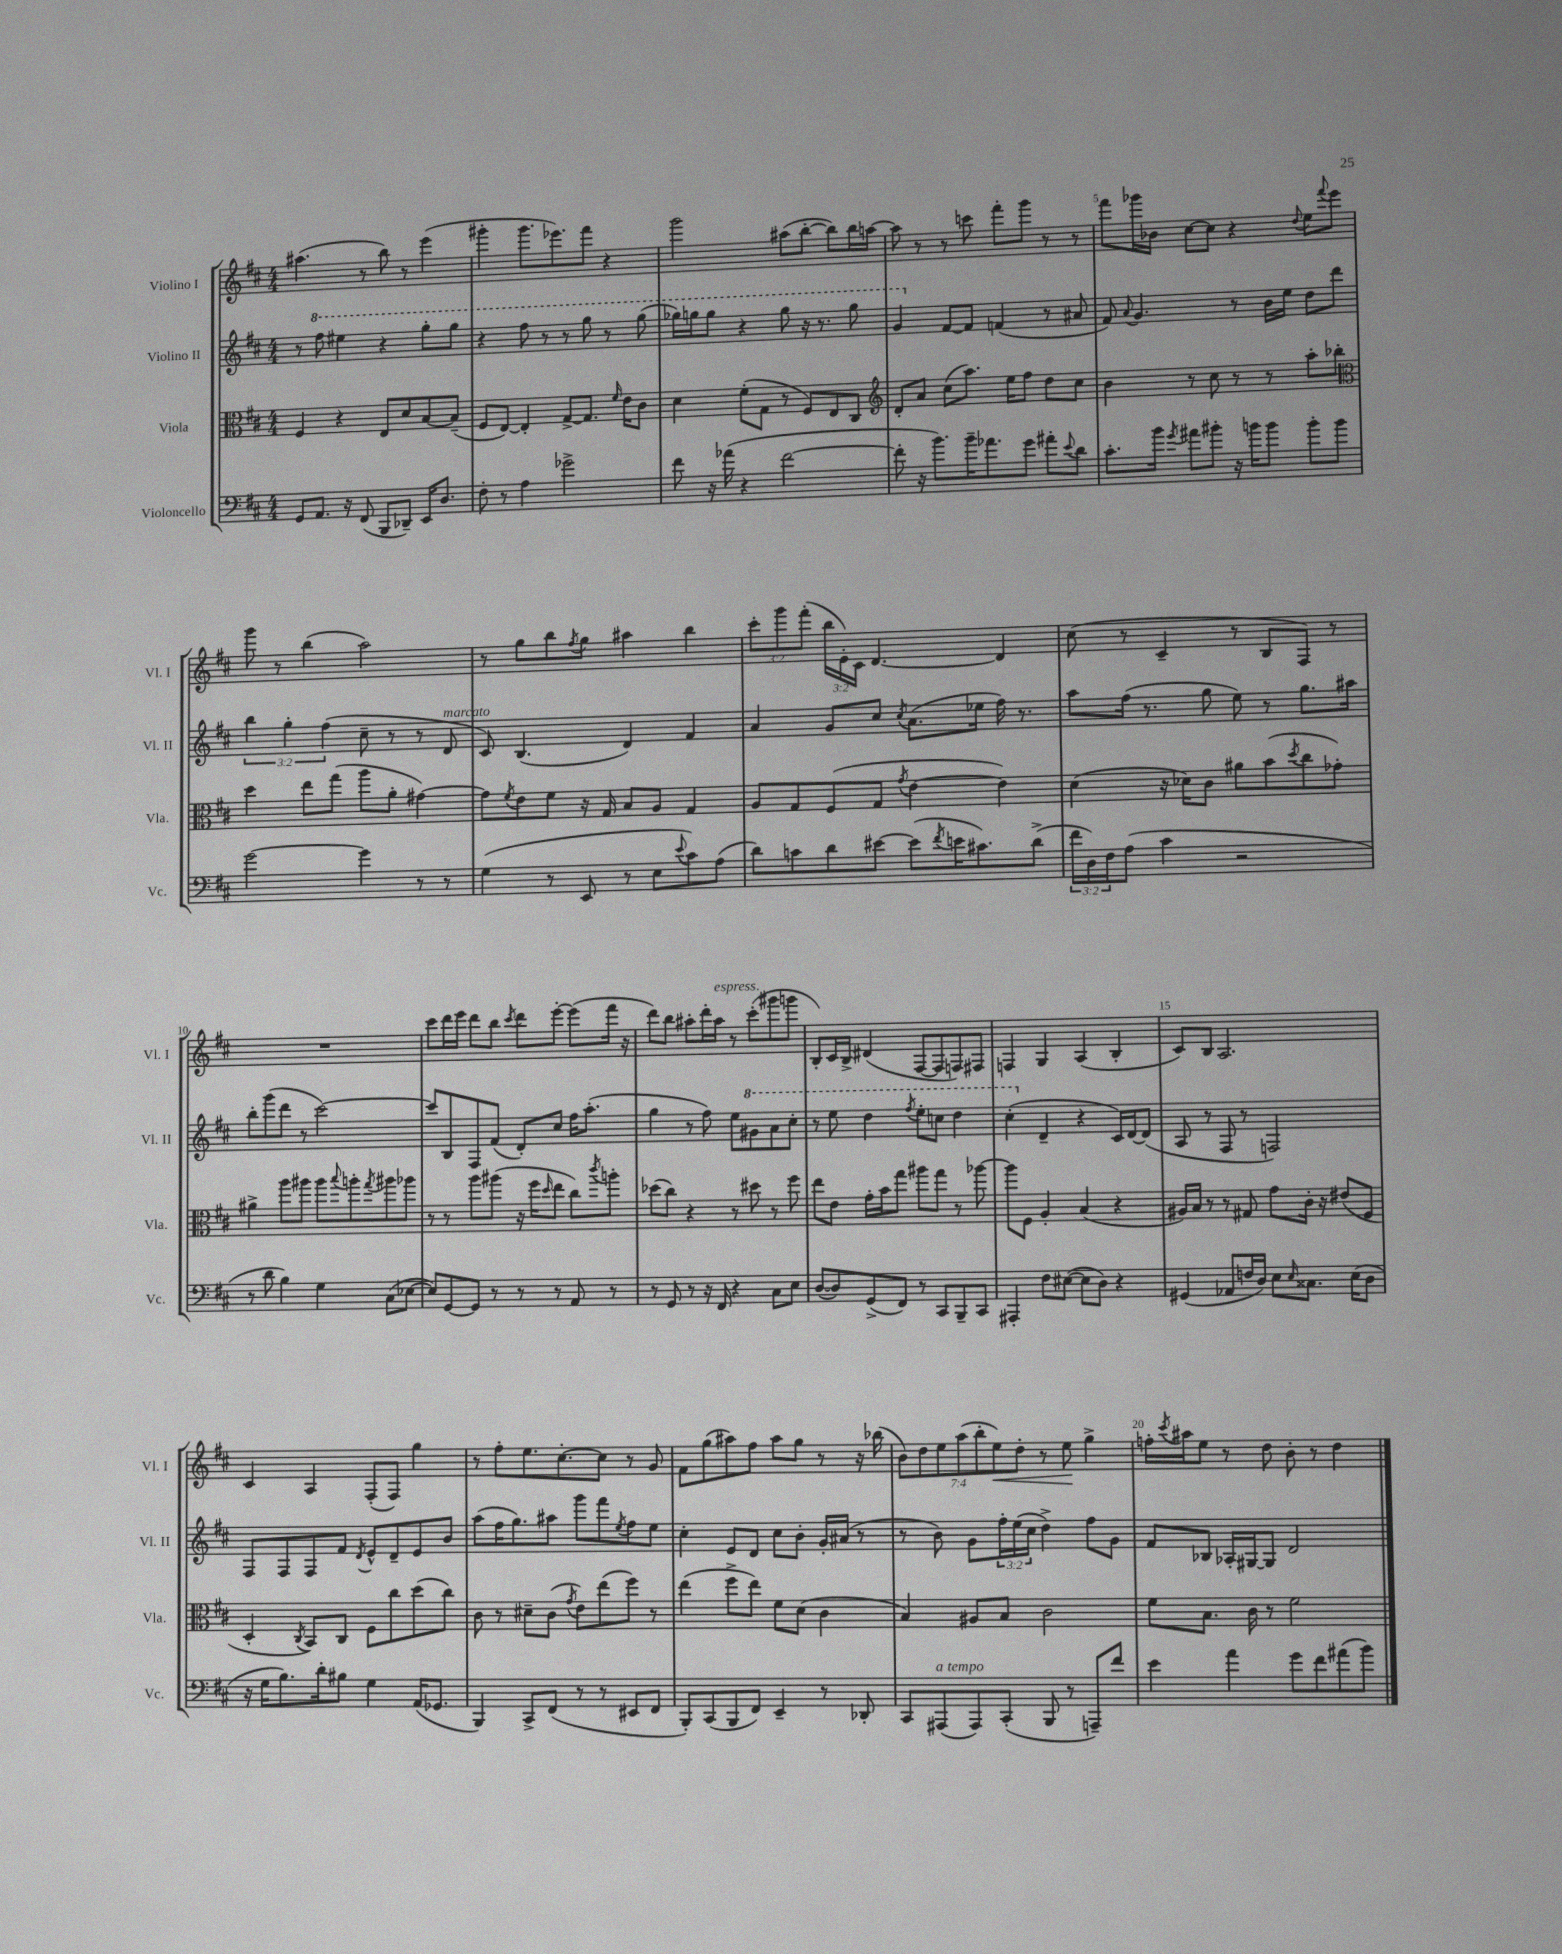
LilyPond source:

<<
\new StaffGroup <<
\new Staff = "s0" \with { instrumentName = "Violino I" shortInstrumentName = "Vl. I" } {
    \clef treble \key d \major \numericTimeSignature \time 4/4 \override Staff.TupletNumber.text = #tuplet-number::calc-fraction-text
    ais''4.( r8 b''8) r8 e'''4( |
    gis'''4-. gis'''8. ees'''8.) fis'''8 r4 |
    g'''2 ais''8( b''8~-. b''8) b''16 a''16~ |
    a''8 r8 r8 c'''8 fis'''8-. g'''8 r8 r8 |
    fis'''8 ges'''16 bes'16 cis''8~ cis''8 r4 \appoggiatura { d''8 } e''8 \appoggiatura { fis'''8 } e'''8 |
    g'''8 r8 b''4( a''2) |
    r8 g''8 b''8 \acciaccatura { fis''8 } g''8 ais''4 b''4 |
    \tuplet 3/2 { cis'''8-. g'''8 fis'''8-.( } \tuplet 3/2 { b''16 e'16-.) cis'16 } d'4.~ d'4 |
    cis''8( r8 cis'4-- r8 b8 fis8) r8 |
    R1 |
    cis'''8 d'''16 e'''16 d'''8 b''8 \acciaccatura { cis'''8 } d'''8 e'''8~-. e'''8( fis'''16 r16 |
    d'''8) b''8 ais''8-. d'''16-. ais''16^\markup { \italic "espress." } r8 cis'''8-.( gis'''8 g'''8 |
    b8-.) cis'16 b16-> dis'4( fis8~ fis8 f8) fis8 |
    f4 g4 a4( b4-. |
    cis'8) b8 a2. |
    cis'4 a4 fis8-.( fis8) g''4 |
    r8 fis''8-. e''8. cis''8.~-. cis''8 r8 g'8 |
    fis'8 g''8( ais''8) fis''8 ais''8 g''8 r8 r16 bes''16( |
    \tuplet 7/4 { b'8) d''8 e''8 a''8( b''8-. e''8\<) d''8-. } r8 e''8\! g''4-> |
    f''16-. \acciaccatura { cis'''8 } ais''16 e''8 r8 d''8 b'8-. r8 d''4 \bar "|." |
}
\new Staff = "s1" \with { instrumentName = "Violino II" shortInstrumentName = "Vl. II" } {
    \clef treble \key d \major \numericTimeSignature \time 4/4 \override Staff.TupletNumber.text = #tuplet-number::calc-fraction-text
    r8 \ottava #1 fis'''8 eis'''4 r4 g'''8-. g'''8 |
    r4 fis'''8 r8 r8 g'''8 r8 g'''8( |
    ges'''16) g'''16 g'''8 r4 g'''8 r16 r8. g'''8 |
    g''4 \ottava #0 fis'8~ fis'8 f'4( r8 ais'8 |
    fis'8) \appoggiatura { a'8 } g'4. r8 b'16 e''16 d''8 d'''8 |
    \tuplet 3/2 { b''4 g''4-. fis''4( } cis''8-- r8 r8 d'8^\markup { \italic "marcato" } |
    cis'8) b4.( d'4) fis'4 |
    a'4 g'8 cis''8 \acciaccatura { cis''8 } a'8.( ees''16 fis''16) r8. |
    a''8 fis''16( r8. g''8 e''8) r8 g''8. ais''16 |
    b''8-. g'''8( d'''8 r8 cis'''2~) |
    cis'''8 b8 fis8 fis'8( d'8-.) cis''8 fis''16 a''8.-.( |
    g''4 r8 fis''8) e''8 \ottava #1 gis''8 a''8 cis'''8-. |
    r8 e'''8 d'''4 \acciaccatura { fis'''8 } e'''8-. c'''8 d'''4 |
    cis'''4-.( \ottava #0 d'4-- r4 cis'16) d'16~ d'8( |
    a8 r8 fis8 r8 f2) |
    fis8 fis8 fis8 fis'8 \acciaccatura { d'8 } e'8-^ d'8-- e'8 b'8 |
    a''8( fis''16 g''8.) ais''8 g'''8 fis'''8 \acciaccatura { e''8 } fis''8 e''8 |
    cis''4-. e'8 d'8 cis''8 b'8-. g'16-. ais'16( r8 |
    r8 b'8) g'8 \tuplet 3/2 { fis''16-. e''16( cis''16 } d''4->) fis''8 g'8 |
    fis'8 bes8 aes16-. gis16~ gis8 d'2 \bar "|." |
}
\new Staff = "s2" \with { instrumentName = "Viola" shortInstrumentName = "Vla." } {
    \clef alto \key d \major \numericTimeSignature \time 4/4
    fis4 r4 e8 d'8 b8~ b8--( |
    fis8 e8~) e4-. g8~-> g8. \grace { fis'16 } e'16 cis'8 |
    d'4 fis'8-.( g8 r8 fis8) e8 cis8 |
    \clef treble d'8-. a'8 cis''8( a''8.) e''16 fis''8 d''8 cis''8 |
    b'4 r8 cis''8 r8 r8 a''8-. bes''8-. |
    \clef alto d''4 e''8 g''8( a''8 a'8-. gis'4~) |
    gis'8 \acciaccatura { fis'8 } e'8 fis'8 r16 g16 b8 a8 g4 |
    a8 g8 fis8( g8 \acciaccatura { g'8 } e'4~ e'4) |
    d'4( r16 des'16) cis'8 ais'8 b'8( \acciaccatura { d''8 } cis''8 ges'8-.) |
    ais'4-> a''8 ais''8 ais''8 \appoggiatura { b''8 } a''8-. \acciaccatura { g''8 } ais''8 aes''8 |
    r8 r8 a''8 ais''8( r16 fis''16 \grace { d''16 } e''8 cis''8) \acciaccatura { cis'''8 } a''8-. |
    des''8( cis''8) r4 r8 dis''8 r8 fis''8 |
    e''8 e'8 g'16-. b'16 g''8 ais''8 g''8 r8 aes''8~ |
    aes''8 fis8 a4-. b4( r4 |
    ais16) b16 r8 r8 gis8 g'8 cis'16-. r16 eis'8( fis8 |
    d4-. \acciaccatura { cis8 } b,8) cis8 fis8 cis''8 d''8( cis''8) |
    cis'8 r8 dis'8-- cis'8( \acciaccatura { g'8 } e'8) e''8( fis''8) r8 |
    e''4( fis''8-> e''8) fis'8 d'8( cis'4 |
    b4) ais8 b8 cis'2 |
    fis'8 b8. cis'16 r8 fis'2 \bar "|." |
}
\new Staff = "s3" \with { instrumentName = "Violoncello" shortInstrumentName = "Vc." } {
    \clef bass \key d \major \numericTimeSignature \time 4/4 \override Staff.TupletNumber.text = #tuplet-number::calc-fraction-text
    g,8 a,8. r16 fis,8( b,,8 des,8--) e,16 d8. |
    fis8-. r8 a4 ges'2-> |
    fis'8 r16 aes'16( r4 fis'2~ |
    fis'8-. r16 b'8.) b'16-- aes'8. g'8 ais'8-. \appoggiatura { e'8 } d'8 |
    cis'8.-. b'16 \acciaccatura { g'8 } ais'8 bis'8-. r16 b'16 b'8 b'8-. b'8 |
    g'2~ g'4 r8 r8 |
    g4( r8 e,8 r8 e8 \appoggiatura { e'8 } cis'8) a8( |
    d'8) c'8 d'8 eis'8~ eis'8( \acciaccatura { fis'8 } e'16 cis'8.) d'8->( |
    \tuplet 3/2 { fis'16 d16) fis16 } a8( cis'4 r2 |
    r8 d'8 b4) g4 cis8( ees8~ |
    ees8) g,8~ g,8 r8 r8 r8 a,8 r8 |
    r8 g,8 r8 r16 fis,16 r4 cis8 e8 |
    d8~( d8) g,8->( fis,8) r8 cis,8 b,,8-- cis,8 |
    ais,,4-. fis8 eis8~( eis8 d8) r4 |
    gis,4( aes,8 f16 d16) e8 \grace { e16 } cisis8. e16( d8 |
    r16 g16 b8.) d'16-. bis8 g4 a,16( ges,8. |
    b,,4) cis,8-> fis,8( r8 r8 eis,8 fis,8 |
    b,,8-.) cis,8( b,,8 fis,8) e,4-- r8 des,8-. |
    cis,8 ais,,8^\markup { \italic "a tempo" }( ais,,8) cis,8-.( b,,8 r8 a,,8--) fis'8 |
    e'4 a'4 g'8 fis'8 ais'8( b'8) \bar "|." |
}
>>
>>
\layout { \context { \Score \override BarNumber.break-visibility = ##(#f #t #t) barNumberVisibility = #(every-nth-bar-number-visible 5) } }
